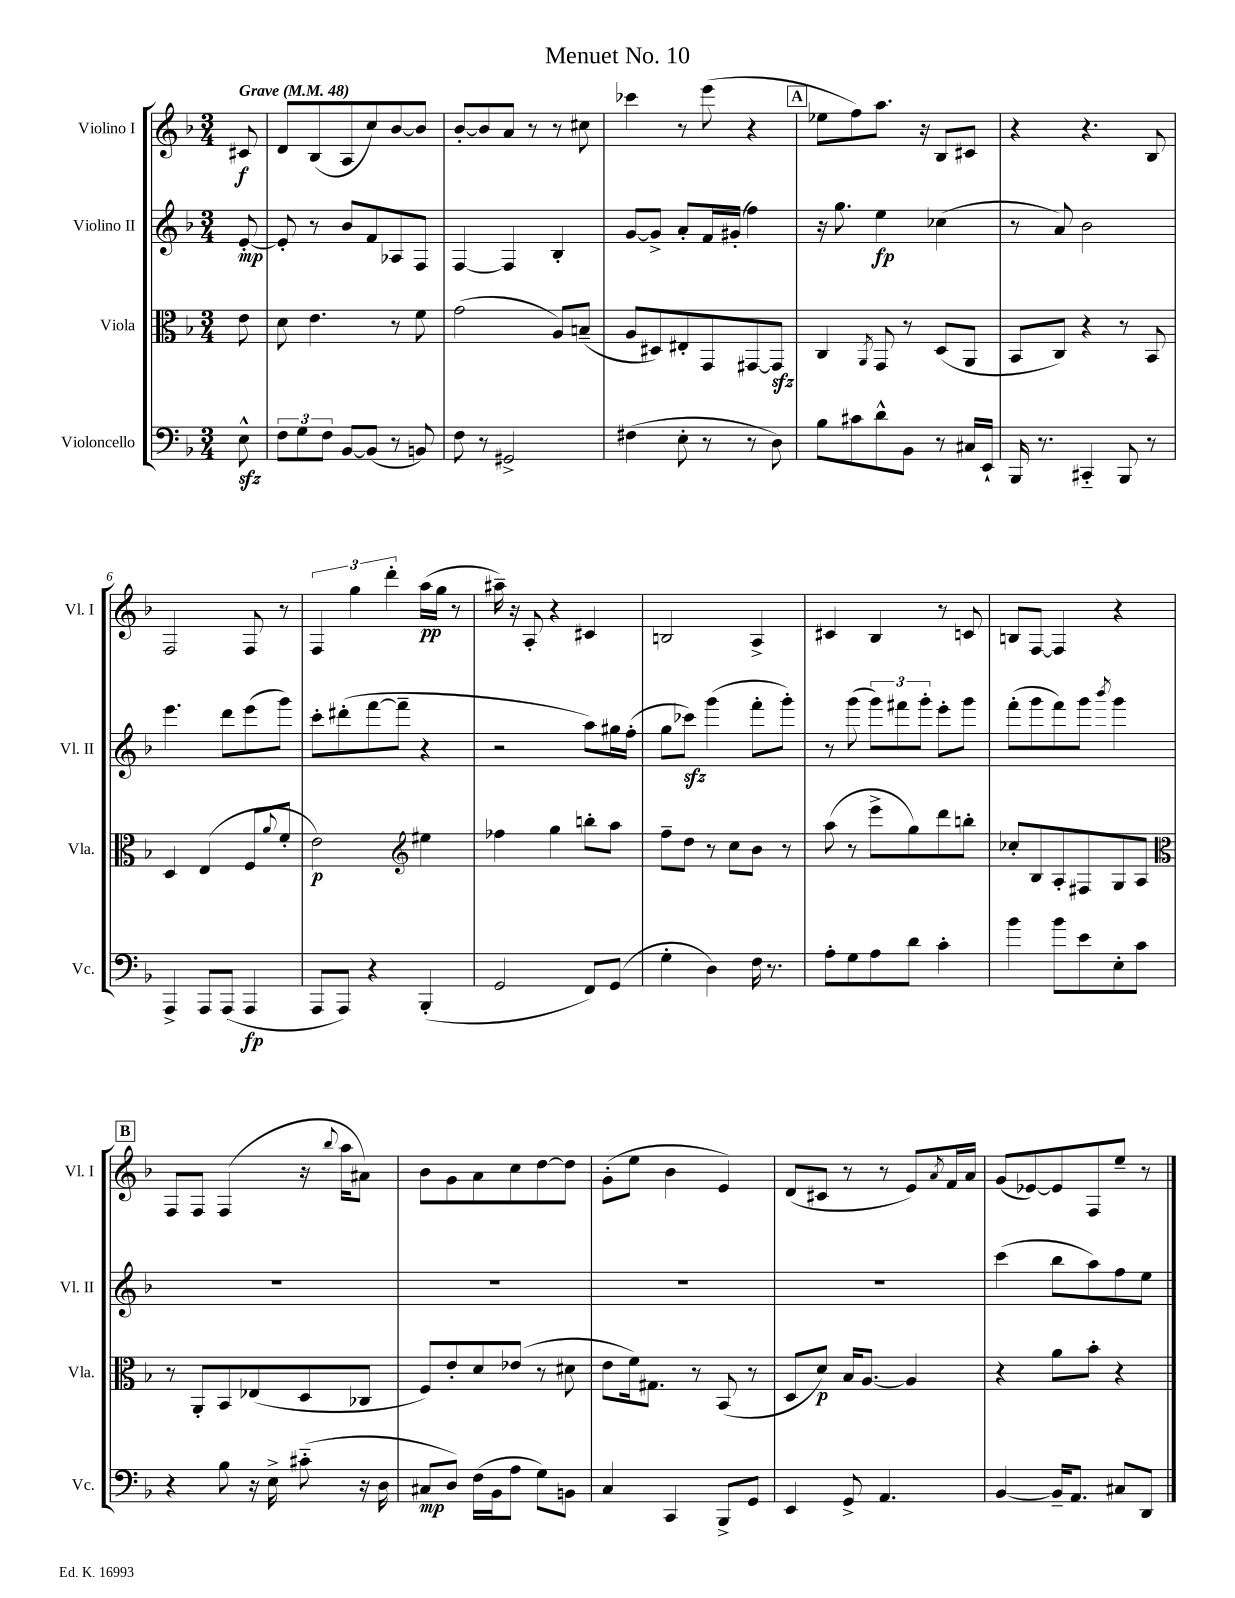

**kern	**kern	**kern	**kern
*staff4	*staff3	*staff2	*staff1
*clefF4	*clefC3	*clefG2	*clefG2
*k[b-]	*k[b-]	*k[b-]	*k[b-]
*M3/4	*M3/4	*M3/4	*M3/4
*MM48	*MM48	*MM48	*MM48
8E^^\	8e\	[8e'/	8c#/
=	=	=	=
12F\L	8d\	8e'/]	8d/L
12G\	.	.	.
.	4.e\	8r	(8B-/
12F\J	.	.	.
[8BB-/L	.	8b-/L	8A/
(8BB-/]J	.	8f/	8cc/)
8r	8r	8A-/	[8b-/
8BB/)	8f\	8F/J	8b-/]J
=	=	=	=
8F\	(2g\	[4F/	[8b-'/L
8r	.	.	8b-/]
2GG#^/	.	4F/]	8a/J
.	.	.	8r
.	8A/L)	4B-'/	8r
.	(8B~/J	.	8cc#\
=	=	=	=
(4F#\	8A/L	[8g/L	4ccc-\
.	8D#/)	8g^/]J	.
8E'\	8E#'/	8a'/L	8r
8r	8GG/	16f/L	(8eee\
.	.	(16g#'/JJ	.
8r	[8GG#/	4ff\)	4r
8D\)	8GG#/]J	.	.
=	=	=	=
8B-\L	4C/	16r	8ee-\L
.	.	8.gg\	.
8c#\	.	.	8ff\)
.	8qAA/	.	.
8d^^\	8GG/	4ee\	8.aa\J
8BB-\J	8r	.	.
.	.	.	16r
8r	(8D/L	(4cc-\	8B-/L
16C#/LL	8AA/J	.	8c#/J
16EE`/JJ	.	.	.
=	=	=	=
16BBB-/	8BB-/L	8r	4r
8.r	.	.	.
.	8C/J)	8a/)	.
4CC#'~/	4r	2b-\	4.r
8BBB-/	8r	.	.
8r	8BB-/	.	8B-/
=	=	=	=
4AAA^/	4D/	4.eee\	2F/
8AAA/L	(4E/	.	.
(8AAA/J	.	8ddd\L	.
4AAA/	8F/L	(8eee\	8F/
.	8qqa/	.	.
.	8f'/J	8ggg\J)	8r
=	=	=	=
8AAA/L	2e\)	8ccc'\L	6F/
8AAA/J)	.	(8ddd#'\	.
.	.	.	6gg\
4r	.	[8fff\	.
.	.	.	6ddd'\
.	.	8fff~\]J	.
*	*clefG2	*	*
(4BBB-'/	4ee#\	4r	(16aa\LL
.	.	.	16gg\JJ
.	.	.	8r
=	=	=	=
2GG/	4ff-\	2r	16aa#~\)
.	.	.	16r
.	.	.	8A'/
.	4gg\	.	4r
8FF/L)	8bb'\L	8aa\L)	4c#/
(8GG/J	8aa\J	16gg#\L	.
.	.	(16ff'\JJ	.
=	=	=	=
4G'\	8ff~\L	8gg\L	2B/
.	8dd\J	8ccc-\J)	.
4D\)	8r	(4ggg\	.
.	8cc\L	.	.
16F\	8b-\J	8fff'\L	4A^/
8.r	.	.	.
.	8r	8ggg'\J)	.
=	=	=	=
8A'\L	(8aa\	8r	4c#/
8G\	8r	(8ggg\	.
8A\	8eee^\L	12ggg\L)	4B-/
.	.	12fff#\	.
8d\J	8gg\)	.	.
.	.	12ggg'\J	.
4c'\	8ddd\	8eee'\L	8r
.	8bb'\J	8ggg\J	8c/
=	=	=	=
4b-\	8cc-'/L	(8fff'\L	8B/L
.	8B-/	8ggg\	[8F/J
8b-\L	8A'/	8fff\)	4F/]
8e\	8F#/	8ggg\J	.
.	.	8qbbb-/	.
8E'\	8G/	4ggg\	4r
8c\J	8A/J	.	.
=	=	=	=
*	*clefC3	*	*
4r	8r	2.r	8F/L
.	8AA'/L	.	8F/J
8B-\	8BB-/	.	(4F/
16r	(8E-/	.	.
16E^\	.	.	.
(8c#'~\	8D/	.	16r
.	.	.	8qqbb-/
.	.	.	16aa\LK
16r	8C-/J	.	8a#\J)
16D\	.	.	.
=	=	=	=
8C#/L	8F/L)	2.r	8b-\L
8D/J)	8e'/	.	8g\
(16F\LL	8d/	.	8a\
16BB-\J	.	.	.
8A\J	(8e-/J	.	8cc\
8G\L)	8r	.	[8dd\
8BB\J	8d#\	.	8dd\]J
=	=	=	=
4C/	8e\L	2.r	(8g'\L
.	16f\k)	.	8ee\J
.	8.G#\J	.	.
4CC/	.	.	4b-\
.	8r	.	.
8BBB-^/L	(8BB-/	.	4e/)
8GG/J	8r	.	.
=	=	=	=
4EE/	8D/L	2.r	(8d/L
.	8d/J)	.	8c#/J
8GG^/	16B-/LK	.	8r
.	[8.A/J	.	.
4.AA/	.	.	8r
.	4A/]	.	8e/L)
.	.	.	8qa/
.	.	.	16f/L
.	.	.	16a/JJ
=	=	=	=
[4BB-/	4r	(4ccc\	(8g/L
.	.	.	[8e-/)
16BB-~/]LK	8a\L	8bb-\L	8e-/]
8.AA/J	.	.	.
.	8b-'\J	8aa\)	8F/
8C#/L	4r	8ff\	8ee~/J
8DD/J	.	8ee\J	8r
==	==	==	==
*-	*-	*-	*-
